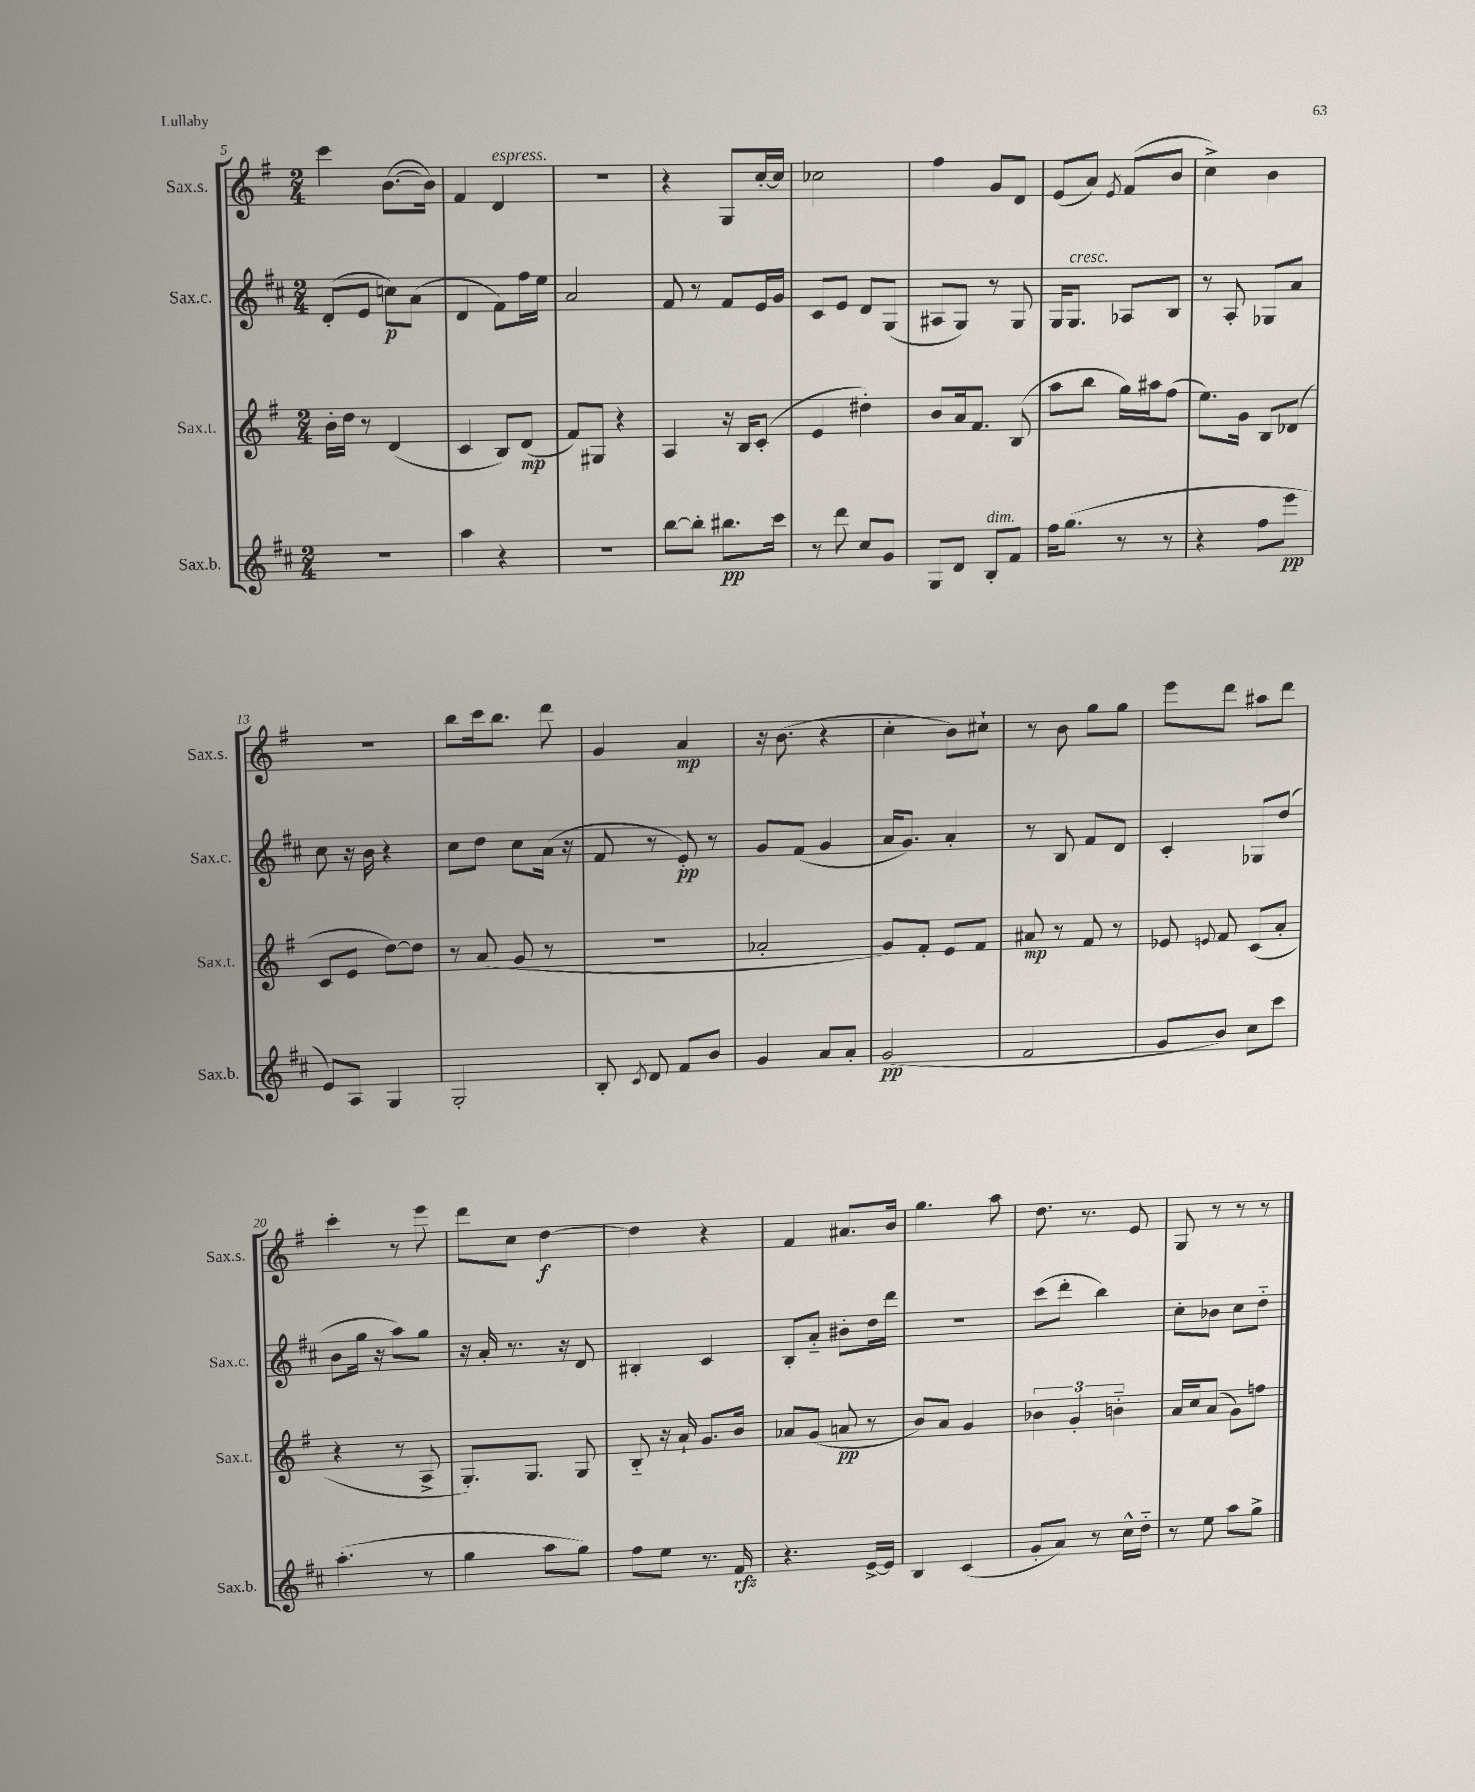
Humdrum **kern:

**kern	**kern	**kern	**kern
*staff4	*staff3	*staff2	*staff1
*clefG2	*clefG2	*clefG2	*clefG2
*k[f#c#]	*k[f#]	*k[f#c#]	*k[f#]
*M2/4	*M2/4	*M2/4	*M2/4
2r	16b'\LL	(8d'/L	4ccc\
.	16dd\JJ	.	.
.	8r	8e/J	.
.	(4d/	8cc\L)	([8.b\L
.	.	(8a\J	.
.	.	.	16b\]Jk)
=	=	=	=
4aa\	4c/	4d/	4f#/
4r	8B/L)	8f#\L)	4d/
.	(8d/J	16ff#\L	.
.	.	16ee\JJ	.
=	=	=	=
2r	8f#/L)	2a/	2r
.	8G#/J	.	.
.	4r	.	.
=	=	=	=
[8bb\L	4A/	8f#/	4r
8bb'\]J	.	8r	.
8.bb#\L	16r	8f#/L	8G/L
.	16B/LK	.	.
.	(8c'/J	16e/L	[16cc'/L
16ccc#\Jk	.	16g/JJ	16cc/]JJ
=	=	=	=
8r	4e/	8c#/L	2cc-\
8ddd\	.	8e/J	.
8cc#/L	4dd#'\)	8d/L	.
8g/J	.	(8G/J	.
=	=	=	=
8G/L	8b/L	8A#/L	4ff#\
8d/J	16a/k	8G/J)	.
.	8.f#/J	.	.
8B'/L	.	8r	8g/L
8f#/J	(8B/	8G/	8d/J
=	=	=	=
16ff#\LK	8aa\L	16G/LK	(8e/L
(8.gg\J	.	8.G/J	.
.	8bb\J	.	8a/J)
.	.	.	8qe/
8r	16gg\LL)	8A-/L	(8f#/L
.	16aa#\J	.	.
8r	(8ff#\J	8B/J	8b/J
=	=	=	=
4r	8.ee\L)	8r	4cc^\)
.	.	8A'/	.
.	16g\Jk	.	.
8ff#\L	8B/L	8G-/L	4b\
8eee\J	(8d-/J	8a/J	.
=	=	=	=
8e/L)	8c/L	8cc#\	2r
8A/J	8e/J	16r	.
.	.	16b\	.
4G/	[8dd\L)	4r	.
.	8dd\]J	.	.
=	=	=	=
2G'/	8r	8cc#\L	8bb\L
.	(8a/	8dd\J	16ccc\k
.	.	.	8.bb\J
.	8g/	8cc#\L	.
.	8r	(16a\Jk	8ddd\
.	.	16r	.
=	=	=	=
8B'/	2r	8f#/	4g/
8qc#/	.	.	.
8d/	.	8r	.
8f#/L	.	8e'/)	4a/
8b/J	.	8r	.
=	=	=	=
4g/	2a-'/	8g/L	16r
.	.	.	(8.b\
.	.	(8f#/J	.
8a/L	.	4g/	4r
8a'/J	.	.	.
=	=	=	=
(2g/	8g/L)	16a/LK	4cc'\
.	.	8.g/J)	.
.	8f#'/J	.	.
.	8e/L	4a'/	8b\L)
.	8f#/J	.	8cc#`\J
=	=	=	=
2f#/	8a#/	8r	8r
.	8r	8B/	8b\
.	8f#/	8f#/L	8gg\L
.	8r	8d/J	8gg\J
=	=	=	=
8g/L	8e-/	4c#'/	8eee\L
.	8qqe/	.	.
8b/J)	8f#/	.	8ddd\J
8cc#\L	(8c/L	8G-/L	8aa#\L
8ccc#\J	8a'/J	(8dd/J	8ddd\J
=	=	=	=
(4.aa'\	4r	8b\L	4ccc'\
.	.	16gg\Jk	.
.	.	16r	.
.	8r	8aa\L)	8r
8r	8A^/	8gg\J	8eee\
=	=	=	=
4gg\	8.G'/L)	16r	8ddd\L
.	.	16a'/	.
.	.	8.r	8cc\J
.	8.G/J	.	.
8aa\L	.	.	[4dd\
.	.	16r	.
8gg\J)	8G/	8d/	.
=	=	=	=
8ff#\L	8B'~/	4B#'/	4dd\]
8ee\J	16r	.	.
.	16a`/	.	.
8.r	8.g/L	4c#/	4r
16f#/	16b/Jk	.	.
=	=	=	=
4.r	8a-/L	8B'/L	4f#/
.	(8g/J	8a'~/J	.
.	8a/	8b#'\L	8.a#/L
[16e^/LL	8r	16dd\L	.
16e/]JJ	.	16ddd\JJ	16b/Jk
=	=	=	=
4B/	8b/L)	2r	4.gg\
.	8a/J	.	.
(4c#/	4g/	.	.
.	.	.	8aa\
=	=	=	=
8g'/L	6b-\	(8ccc#\L	8.dd\
8a/J)	.	8ddd'\J	.
.	6g'/	.	.
.	.	.	8.r
8r	.	4bb\)	.
.	6b'~\	.	.
16cc#^^\LL	.	.	8e/
16dd'~\JJ	.	.	.
=	=	=	=
8r	16a/LL	8cc#'\L	8G/
.	16cc/J	.	.
8ee\	(8a/J	8b-\J	8r
8aa\L	8g\L)	8cc#\L	8r
8gg^\J	8ff\J	8dd'~\J	8r
==	==	==	==
*-	*-	*-	*-
